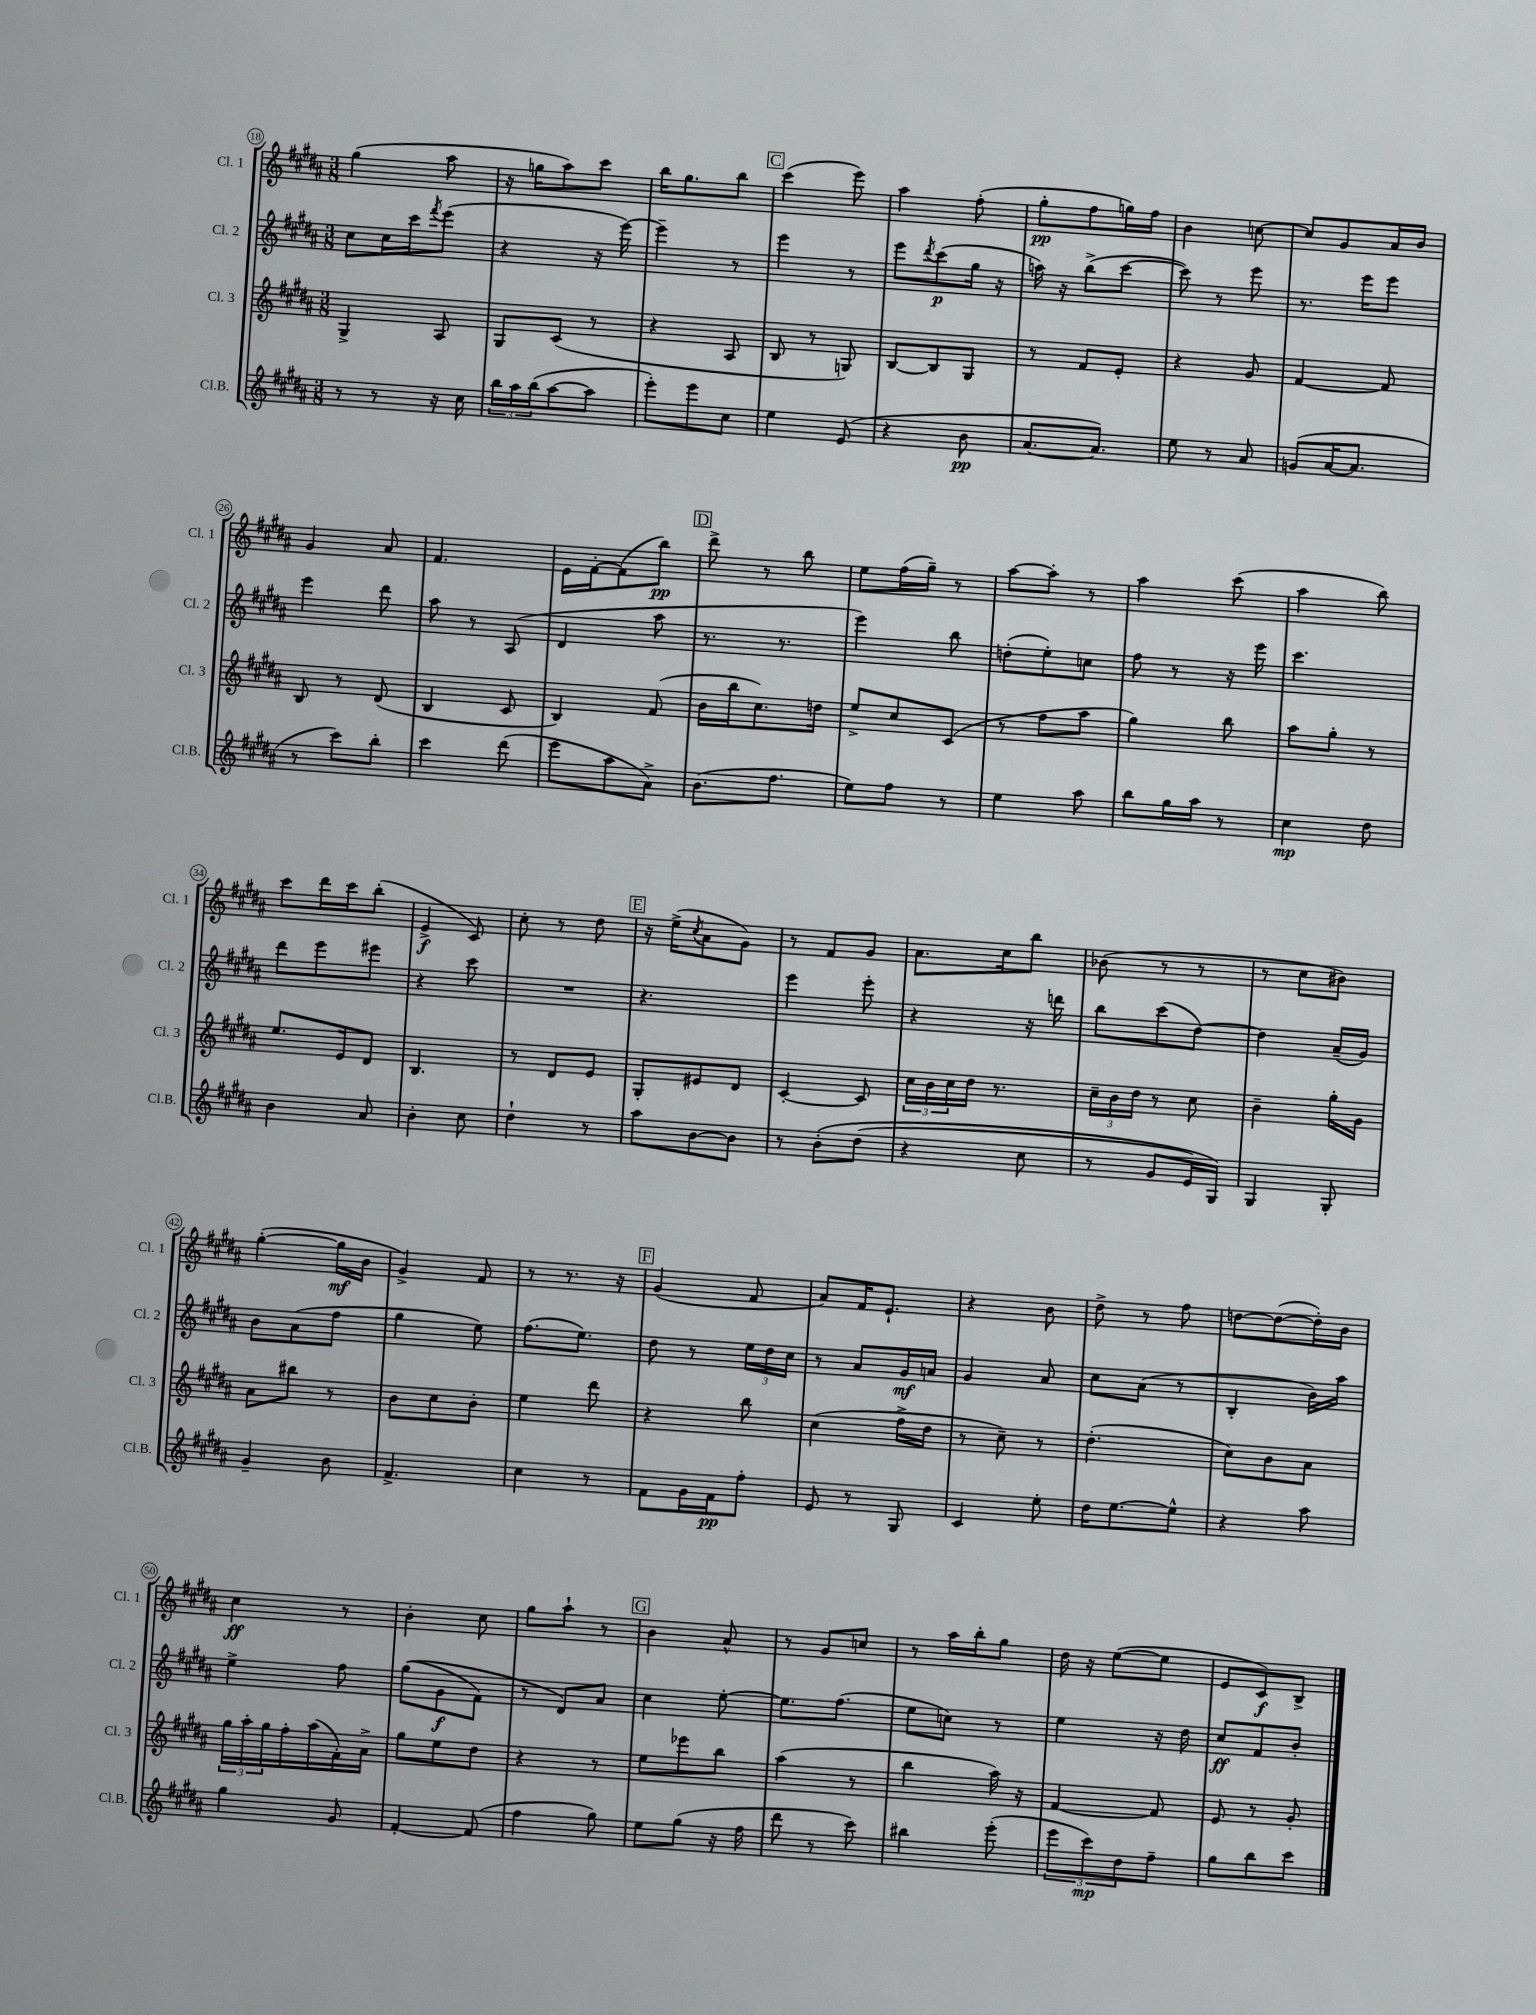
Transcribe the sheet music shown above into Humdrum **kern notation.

**kern	**dynam	**kern	**kern	**dynam	**kern	**dynam
*part4	*part4	*part3	*part2	*part2	*part1	*part1
*staff4	*staff4	*staff3	*staff2	*staff2	*staff1	*staff1
*I"Cl.B.	*	*I"Cl. 3	*I"Cl. 2	*	*I"Cl. 1	*
*I'Cl.B.	*	*I'Cl. 3	*I'Cl. 2	*	*I'Cl. 1	*
*clefG2	*	*clefG2	*clefG2	*	*clefG2	*
*k[f#c#g#d#a#]	*	*k[f#c#g#d#a#]	*k[f#c#g#d#a#]	*	*k[f#c#g#d#a#]	*
*M3/8	*	*M3/8	*M3/8	*	*M3/8	*
=18	=18	=18	=18	=18	=18	=18
8r	.	4G#^/	8cc#\L	.	(4gg#\	.
8r	.	.	16cc#\L	.	.	.
.	.	.	16ccc#\J	.	.	.
.	.	.	8qfff#/	.	.	.
16r	.	8A#/	(8eee\J	.	8aa#\	.
16cc#\	.	.	.	.	.	.
=19	=19	=19	=19	=19	=19	=19
24bb\LL	.	8G#/L	4r	.	16r	.
24aa#\	.	.	.	.	.	.
.	.	.	.	.	16ggn\KL	.
(24bb\J	.	.	.	.	.	.
[8aa#\	.	(8c#/J	.	.	8aa#\)	.
8aa#\J]	.	8r	16r	.	8ccc#\J	.
.	.	.	[16eee\)	.	.	.
=20	=20	=20	=20	=20	=20	=20
8eee'\L)	.	4r	4eee~\]	.	16bb\KL	.
.	.	.	.	.	8.gg#\	.
8eee\	.	.	.	.	.	.
8cc#\J	.	8A#/	8r	.	8bb\J	.
!!LO:REH:place=s1:t=C
=21	=21	=21	=21	=21	=21	=21
4ee\	.	8B/	4eee\	.	(4ccc#\	.
.	.	8r	.	.	.	.
(8e/	.	8Gn/)	8r	.	8eee\)	.
=22	=22	=22	=22	=22	=22	=22
4r	.	[8B/L	8eee\L	.	4aa#\	.
.	.	.	8qddd#/	.	.	.
.	.	8B/]	(8ccc#\	p	.	.
8b\	pp	8G#/J	16gg#\Jk	.	(8ff#'\	.
.	.	.	16r	.	.	.
=23	=23	=23	=23	=23	=23	=23
[8.a#/L	.	8r	16aan\)	.	8gg#'\L	pp
.	.	.	16r	.	.	.
.	.	8f#/L	(8bb^\L	.	8ff#\	.
8.a#/J])	.	.	.	.	.	.
.	.	8e'/J	[8ccc#\J	.	16ggn\L)	.
.	.	.	.	.	16ff#\JJ	.
=24	=24	=24	=24	=24	=24	=24
8ee\	.	4r	8ccc#\])	.	4b\	.
8r	.	.	8r	.	.	.
8a#/	.	8g#/	8eee\	.	[8ccn\	.
=25	=25	=25	=25	=25	=25	=25
(8gn/L	.	[4f#/	8.r	.	8cc/L]	.
[16a#/K	.	.	.	.	8g#/	.
8.a#/J]	.	.	16eee\KL	.	.	.
.	.	8f#/]	8eee\J	.	16a#/L	.
.	.	.	.	.	16b/JJ	.
!!LO:LB:g=z
=26	=26	=26	=26	=26	=26	=26
8r	.	8B/	4eee\	.	4g#/	.
8ccc#\L)	.	8r	.	.	.	.
8bb'\J	.	(8d#/	8ddd#\	.	8a#/	.
=27	=27	=27	=27	=27	=27	=27
4ccc#\	.	4B/	8aa#\	.	4.f#/	.
.	.	.	8r	.	.	.
(8ddd#\	.	8c#/	(8A#/	.	.	.
=28	=28	=28	=28	=28	=28	=28
8eee\L	.	4B/)	4d#/	.	16e\LL	.
.	.	.	.	.	[16f#'\J	.
8aa#\	.	.	.	.	(8f#\]	.
8a#^\J)	.	(8f#/	8aa#\	.	8bb\J)	pp
!!LO:REH:place=s1:t=D
=29	=29	=29	=29	=29	=29	=29
(8.b\L	.	16b\LL	8.r	.	8ddd#^\	.
.	.	16bb\J	.	.	.	.
.	.	8.cc#\)	.	.	8r	.
8.ff#\J	.	.	8.r	.	.	.
.	.	.	.	.	8bb\	.
.	.	16ddn\Jk	.	.	.	.
=30	=30	=30	=30	=30	=30	=30
8ee\L)	.	8ee^/L	4eee\)	.	8ee\L	.
8ff#\J	.	8cc#/	.	.	(16ff#\L	.
.	.	.	.	.	16gg#~\JJ)	.
8r	.	(8c#/J	8bb\	.	8r	.
=31	=31	=31	=31	=31	=31	=31
4ee\	.	8r	(8ddn'\L	.	[8aa#\L	.
.	.	8ff#\L	8ee'\)	.	8aa#'\J]	.
8aa#\	.	8aa#\J	8ccn\J	.	8r	.
=32	=32	=32	=32	=32	=32	=32
8bb\L	.	4gg#\)	8ff#\	.	4aa#\	.
16gg#\L	.	.	8r	.	.	.
16aa#\JJ	.	.	.	.	.	.
8r	.	8bb\	16r	.	(8ccc#\	.
.	.	.	16eee\	.	.	.
=33	=33	=33	=33	=33	=33	=33
4cc#\	mp	8aa#\L	4.ccc#\	.	4aa#\	.
.	.	8gg#'\J	.	.	.	.
8dd#\	.	8r	.	.	8bb\)	.
!!LO:LB:g=z
=34	=34	=34	=34	=34	=34	=34
4b\	.	8.ee/L	8ddd#\L	.	8ccc#\L	.
.	.	.	8eee\	.	16ddd#\L	.
.	.	16e/k	.	.	16ccc#\J	.
8a#/	.	8d#/J	8eee#X\J	.	(8bb'\J	.
=35	=35	=35	=35	=35	=35	=35
4b'\	.	4.B/	4r	.	4e^/	f
8cc#\	.	.	8ccc#\	.	8c#/)	.
=36	=36	=36	=36	=36	=36	=36
4dd#`\	.	8r	4.r	.	8cc#'\	.
.	.	8d#/L	.	.	8r	.
8r	.	8e/J	.	.	8dd#\	.
!!LO:REH:place=s1:t=E
=37	=37	=37	=37	=37	=37	=37
8aa#\L	.	8G#'/L	4.r	.	16r	.
.	.	.	.	.	(16ee^\KL	.
.	.	.	.	.	8qcc#/	.
[8b\	.	8e#X/	.	.	8a#\	.
8b\J]	.	8d#/J	.	.	8g#\J)	.
=38	=38	=38	=38	=38	=38	=38
8r	.	[4c#'/	4eee\	.	8r	.
(8b'\L	.	.	.	.	8f#/L	.
(8dd#\J	.	8c#/]	8eee'\	.	8g#/J	.
=39	=39	=39	=39	=39	=39	=39
4r	.	24cc#\LL	4r	.	8.a#\L	.
.	.	24b\	.	.	.	.
.	.	24cc#\	.	.	.	.
.	.	16dd#\JJ	.	.	.	.
.	.	8.r	.	.	16cc#\k	.
8cc#\	.	.	16r	.	8bb\J	.
.	.	.	16dddn\	.	.	.
=40	=40	=40	=40	=40	=40	=40
8r	.	24cc#~\LL	8bb\L	.	(8b-X\	.
.	.	24b\	.	.	.	.
.	.	24dd#\JJ	.	.	.	.
8g#/L	.	8r	(8ccc#\	.	8r	.
16e/L)	.	8cc#\	[8dd#\J)	.	8r	.
16G#/JJ)	.	.	.	.	.	.
=41	=41	=41	=41	=41	=41	=41
4G#/	.	4b~\	4dd#\]	.	8r	.
.	.	.	.	.	8cc#\L	.
8G#'/	.	16gg#'\LL	(16a#~/LL	.	8b#X\J)	.
.	.	16g#\JJ	16g#/JJ)	.	.	.
!!LO:LB:g=z
=42	=42	=42	=42	=42	=42	=42
4g#~/	.	8a#\L	8b\L	.	([4gg#'\	.
.	.	8bb#X\J	(8a#\	.	.	.
8b\	.	8r	8ff#\J	.	16gg#\LL]	mf
.	.	.	.	.	16b\JJ	.
=43	=43	=43	=43	=43	=43	=43
4.f#^/	.	8b\L	4gg#\	.	4g#^/)	.
.	.	8cc#\	.	.	.	.
.	.	8b'\J	8ee\)	.	8f#/	.
=44	=44	=44	=44	=44	=44	=44
4cc#\	.	4ee\	(8.ff#\L	.	8r	.
.	.	.	.	.	8.r	.
.	.	.	8.ee\J)	.	.	.
8r	.	8ddd#\	.	.	.	.
.	.	.	.	.	16r	.
!!LO:REH:place=s1:t=F
=45	=45	=45	=45	=45	=45	=45
8f#\L	.	4r	8dd#\	.	(4g#/	.
16g#\L	.	.	8r	.	.	.
16f#\J	pp	.	.	.	.	.
8ff#'\J	.	8bb\	24ee\LL	.	8f#/	.
.	.	.	24dd#\	.	.	.
.	.	.	24cc#\JJ	.	.	.
=46	=46	=46	=46	=46	=46	=46
8e/	.	(4cc#\	8r	.	8a#/L)	.
8r	.	.	8a#/L	.	16f#/K	.
.	.	.	.	.	8.e`/J	.
8G#/	.	16ff#^\LL	16g#/L	mf	.	.
.	.	16dd#\JJ	16an/JJ	.	.	.
=47	=47	=47	=47	=47	=47	=47
4c#/	.	8r	4g#/	.	4r	.
.	.	8cc#~\)	.	.	.	.
8ee'\	.	8r	8a#/	.	8b\	.
=48	=48	=48	=48	=48	=48	=48
16dd#\KL	.	(4.dd#'\	8cc#\L	.	8dd#^\	.
[8.ee\	.	.	.	.	.	.
.	.	.	(8a#\J	.	8r	.
8ee^^\J]	.	.	8r	.	8ff#\	.
=49	=49	=49	=49	=49	=49	=49
4r	.	8cc#\L)	4B'/	.	[8ddn\L	.
.	.	8b\	.	.	(8dd\_	.
8aa#\	.	8a#\J	16b\LL)	.	16dd'\L])	.
.	.	.	16aa#\JJ	.	16b\JJ	.
!!LO:LB:g=z
=50	=50	=50	=50	=50	=50	=50
4gg#\	.	24gg#\LL	4ee^\	.	4cc#\	ff
.	.	24aa#'\	.	.	.	.
.	.	24gg#\	.	.	.	.
.	.	16ff#'\	.	.	.	.
.	.	(16aa#\	.	.	.	.
8g#/	.	16f#'\)	8ff#\	.	8r	.
.	.	16a#^\JJ	.	.	.	.
=51	=51	=51	=51	=51	=51	=51
[4f#'/	.	8gg#\L	((8gg#\L	.	4b'\	.
.	.	8ee\	8g#\	f	.	.
(8f#/]	.	8dd#\J	8f#\J)	.	8cc#\	.
=52	=52	=52	=52	=52	=52	=52
4ff#\	.	4r	8r	.	8gg#\L	.
.	.	.	8d#/L)	.	8aa#`\J	.
8gg#\)	.	8r	8a#/J	.	8r	.
!!LO:REH:place=s1:t=G
=53	=53	=53	=53	=53	=53	=53
8ee\L	.	8ee\L	4cc#\	.	4b\	.
(8gg#\J	.	8eee-X\	.	.	.	.
16r	.	8bb\J	[8ee'\	.	8a#^^/	.
16ff#\	.	.	.	.	.	.
=54	=54	=54	=54	=54	=54	=54
8ddd#\	.	(4aa#\	8.ee\L]	.	8r	.
8r	.	.	.	.	8g#/L	.
.	.	.	(8.ff#\J	.	.	.
8ccc#\)	.	8r	.	.	8ccn/J	.
=55	=55	=55	=55	=55	=55	=55
4bb#X\	.	4bb\	8ee\L	.	8r	.
.	.	.	8ccn\J)	.	16aa#\LL	.
.	.	.	.	.	16bb'\J	.
(8eee'\	.	16aa#\)	8r	.	8gg#\J	.
.	.	16r	.	.	.	.
=56	=56	=56	=56	=56	=56	=56
12eee\L	.	[4f#/	4ee\	.	16dd#\	.
.	.	.	.	.	16r	.
12ccc#\)	mp	.	.	.	.	.
.	.	.	.	.	([8ee\L	.
12dd#\	.	.	.	.	.	.
8ff#~\J	.	8f#/]	16r	.	8ee\J]	.
.	.	.	16dd#\	.	.	.
=57	=57	=57	=57	=57	=57	=57
8gg#\L	.	8e/	8cc#/L	ff	8e/L	.
8bb\	.	8r	8f#/	.	8c#/)	f
8ccc#\J	.	8g#'/	8b'/J	.	8B^/J	.
==	==	==	==	==	==	==
*-	*-	*-	*-	*-	*-	*-
